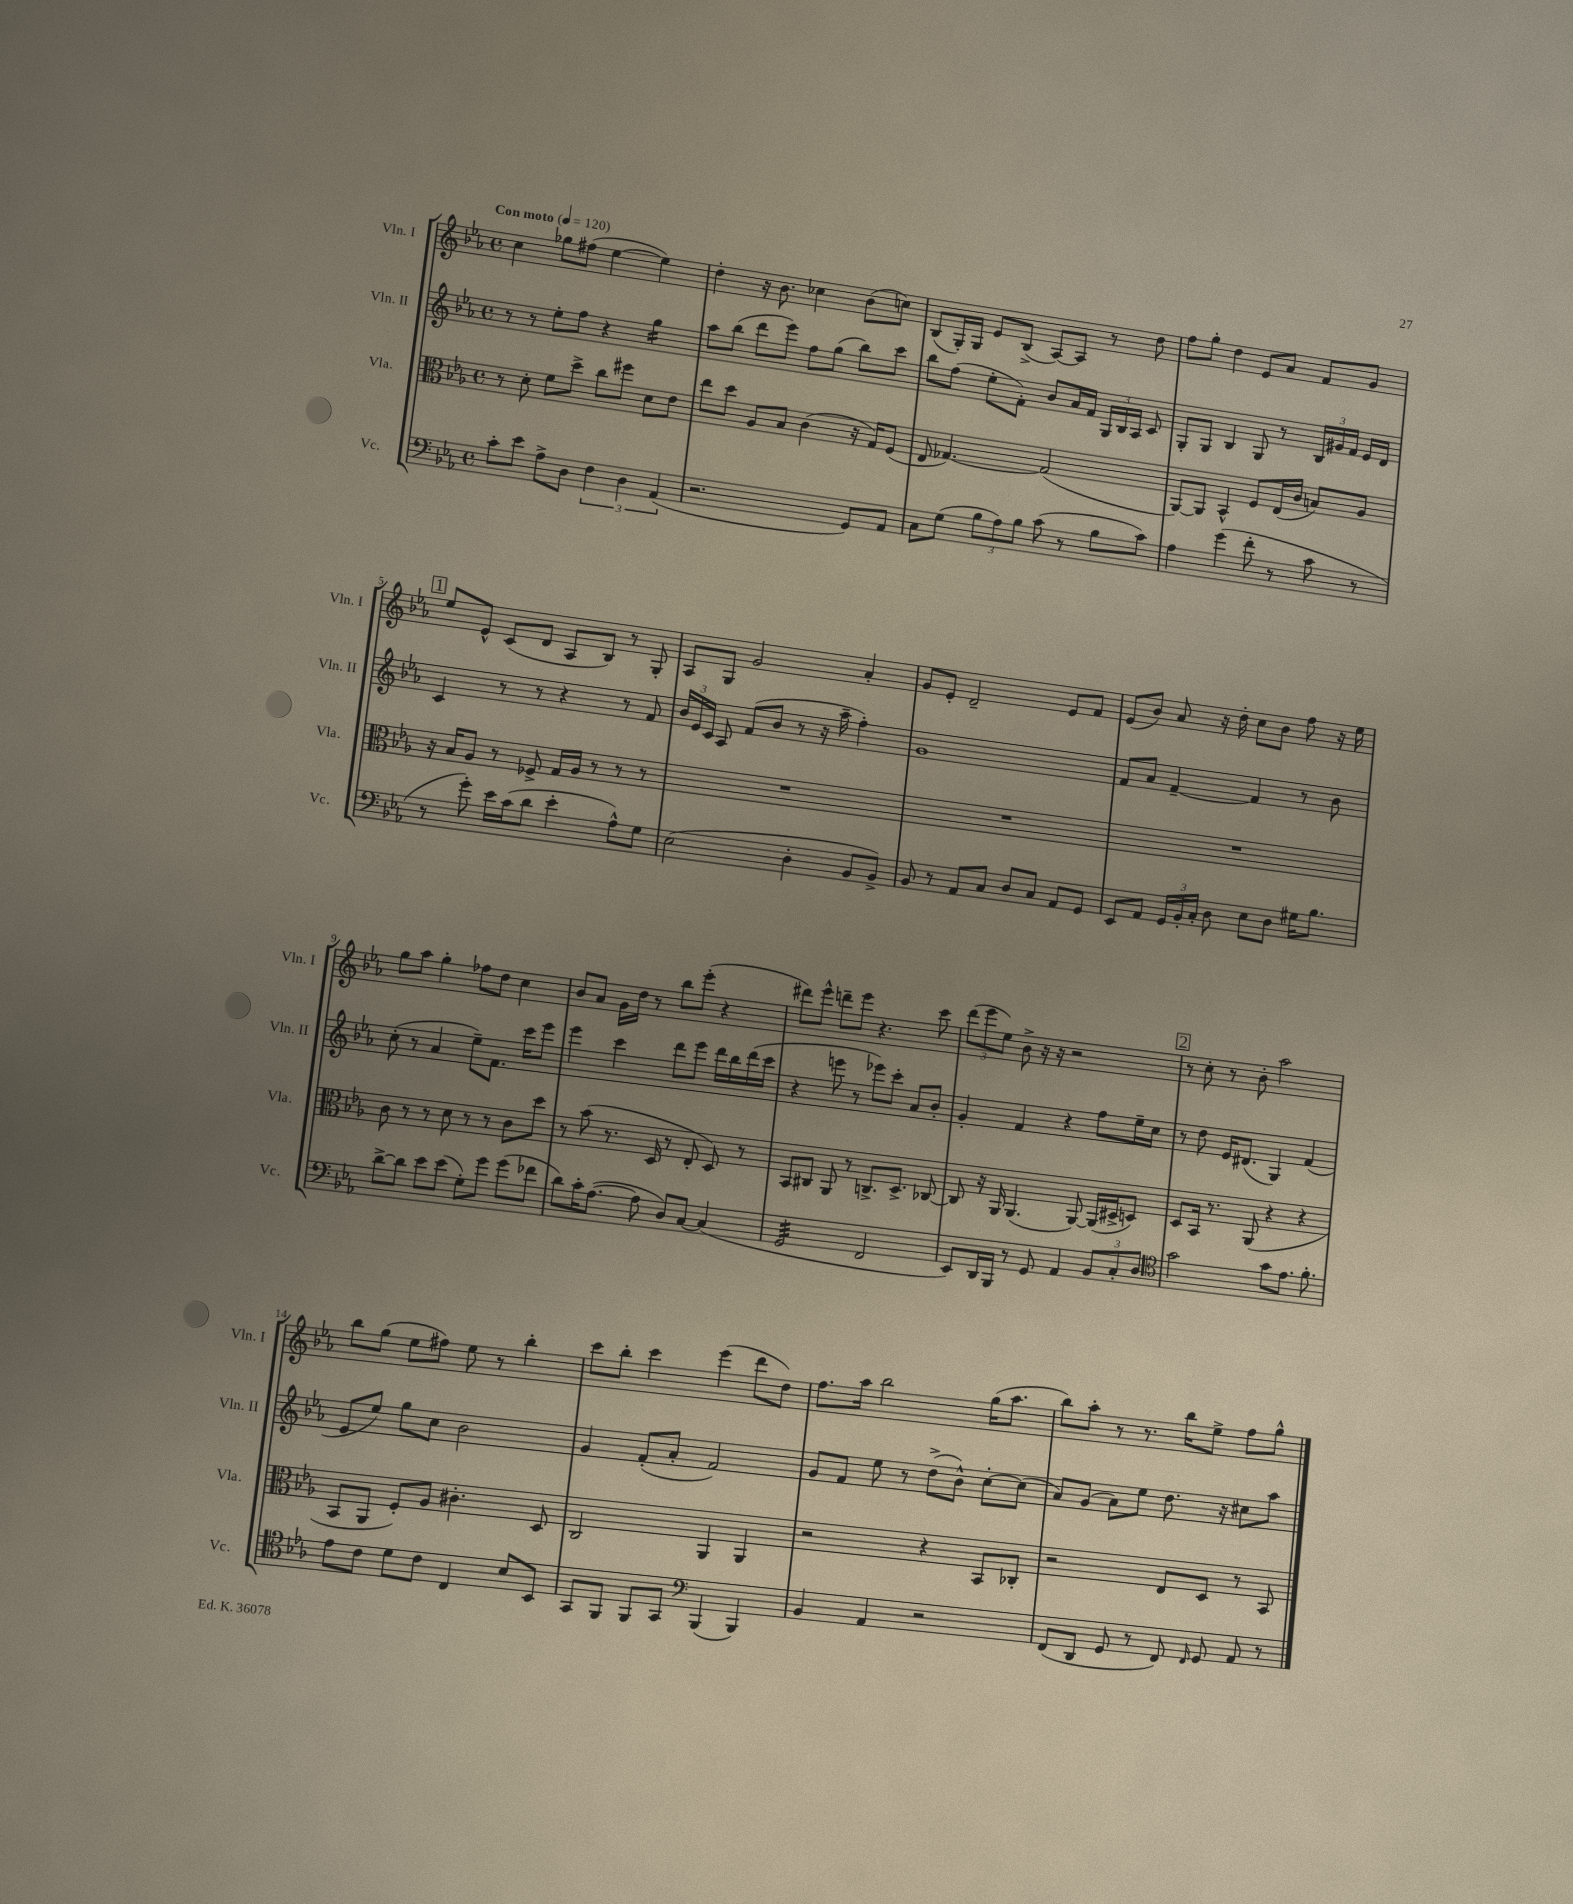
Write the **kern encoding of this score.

**kern	**kern	**kern	**kern
*part4	*part3	*part2	*part1
*staff4	*staff3	*staff2	*staff1
*I"Vc.	*I"Vla.	*I"Vln. II	*I"Vln. I
*I'Vc.	*I'Vla.	*I'Vln. II	*I'Vln. I
*clefF4	*clefC3	*clefG2	*clefG2
*k[b-e-a-]	*k[b-e-a-]	*k[b-e-a-]	*k[b-e-a-]
*M4/4	*M4/4	*M4/4	*M4/4
*met(c)	*met(c)	*met(c)	*met(c)
*MM120	*MM120	*MM120	*MM120
=1	=1	=1	=1
!	!	!	!LO:TX:a:B:t=Con moto
8c'\L	8r	8r	4cc\
8e-\J	8d'\	8r	.
8A-^\L	8f\L	8ee-'\L	8gg-X\L
8D\J	8dd^\J	8ff\J	(8ff#X\J
6F\	8cc\L	4r	[4ee-\
.	8ff#X\J	.	.
6D\	.	.	.
*	*	*tremolo	*
.	8d\L	16gg\LL	4ee-\])
.	.	16gg\	.
(6AA-/	.	.	.
.	8e-\J	16gg\	.
.	.	16gg\JJ	.
*	*	*Xtremolo	*
=2	=2	=2	=2
2.r	8ee-\L	8aa-\L	4dd'\
.	8dd\J	(8bb-\J	.
.	8A-/L	8ddd\L	16r
.	.	.	8.b-\
.	8B-/J	8eee-\J)	.
.	(4c\	8ff\L	4cc-X\
.	.	(8gg\J	.
8GG/L)	16r	8bb-\L)	(8b-\L
.	16G/KL)	.	.
8AA-/J	(8F/J	8ccc\J	8ccn\J)
=3	=3	=3	=3
8C\L	8E-/	8bb-\L	(8B-/L
(8G\J	[4.G-X/)	(8ff\J	16G'/L)
.	.	.	16G/JJ
12B-\L	.	8ee-'\L	8e-/L
12A-\)	.	.	.
.	.	8f'\J)	(8B-^/J
12B-\J	.	.	.
(8c\	(2G-/]	8b-/L	[8A-/L)
8r	.	16a-/L	8A-/J]
.	.	16f/JJ	.
8B-\L	.	24G/LL	8r
.	.	24B-/	.
.	.	24A-/JJ	.
8c\J)	.	8c/	8dd\
=4	=4	=4	=4
4A-\	[8AA-/L)	8G'/L	8ff\L
.	8AA-/J]	8G/J	8gg'\J
(4g\	4BB-^^/	4B-/	4dd\
8f'\	8F/L	8G/	8e-/L
8r	(16E-/L	8r	8a-/J
.	16c/JJ	.	.
8c\	8Bn/L)	24B-/LL	8f/L
.	.	24g#X/	.
.	.	24f/JJ	.
8r	8A-/J	16e-/LL	8g/J
.	.	16d/JJ	.
!!LO:LB:g=z
!!LO:REH:place=s1:t=1
=5	=5	=5	=5
8r	16r	4c/	8ee-/L
.	16B-/KL	.	.
8g'\)	8A-/J	.	8e-^^/J
16e-\LL	8r	8r	(8c/L
(16c\J	.	.	.
8d\J	8F-X^/	8r	8d/J
4e-'\	16G/LL	4r	8A-/L
.	16A-/JJ	.	.
.	8r	.	8B-/J)
8A-^^\L)	8r	8r	8r
8G\J	8r	8f/	8G'/
=6	=6	=6	=6
(2E-\	1r	24b-/LL	8A-/L
.	.	24e-/	.
.	.	24c/JJ	.
.	.	8A-/	8G/J
.	.	(8f/L	2g/
.	.	8b-/J	.
4D'\	.	8r	.
.	.	16r	.
.	.	16aa-~\	.
8BB-/L	.	4ff'\)	4a-'/
8BB-^/J)	.	.	.
=7	=7	=7	=7
8BB-/	1r	1g	8g/L
8r	.	.	8e-'/J
8AA-/L	.	.	2d~/
8C/J	.	.	.
8D/L	.	.	.
8C/J	.	.	.
8AA-/L	.	.	8e-/L
8GG/J	.	.	8f/J
=8	=8	=8	=8
8EE-/L	1r	8f/L	(8e-/L
8AA-/J	.	8a-/J	8b-/J)
24GG/LL	.	[4f~/	8a-/
24BB-'/	.	.	.
24C'/JJ	.	.	.
8D\	.	.	16r
.	.	.	16dd'\
8E-\L	.	4f/]	8cc\L
8D\J	.	.	8b-\J
16G#X\KL	.	8r	8ff\
8.B-\J	.	.	.
.	.	8b-\	16r
.	.	.	16ee-\
!!LO:LB:g=z
=9	=9	=9	=9
[8d^\L	8c\	(8cc'\	8gg\L
8d\J]	8r	8r	8aa-\J
8e-\L	8r	4a-/	4gg'\
(8e-\J	8d\	.	.
8G'\L)	8r	8ee-~\L)	8ff-X\L
8g\J	8r	8.f\J	8dd\J
(8g\L	8c\L	.	4cc\
.	.	16ccc\KL	.
8f-X\J	8dd\J	8eee-\J	.
=10	=10	=10	=10
8d\L)	8r	4eee-\	8b-/L
16c'\K	(8b-\	.	8a-/J
([8.A-\J	.	.	.
.	8.r	4ccc\	16g\LL
.	.	.	16dd\JJ
8A-\]	.	.	8r
.	16D/	.	.
8D/L)	8r	8ddd\L	8bb-\L
[8C/J	8E-'/	8eee-\J	(8eee-'\J
(4C/]	8D/)	16ddd\LL	4r
.	.	16bb-\	.
.	8r	(16ddd\	.
.	.	16ccc\JJ	.
=11	=11	=11	=11
*tremolo	*	*	*
32GG/LLL	8BB-/L	4r	8ddd#X\L)
32GG/	.	.	.
32GG/	.	.	.
32GG/	.	.	.
32GG/	8C#X/J	.	8eee-^^\J
32GG/	.	.	.
32GG/	.	.	.
32GG/	.	.	.
32GG/	8AA-/	8eeen\	8dddn~\L
32GG/	.	.	.
32GG/	.	.	.
32GG/	.	.	.
32GG/	8r	8r	8eee-\J
32GG/	.	.	.
32GG/	.	.	.
32GG/JJJ	.	.	.
*Xtremolo	*	*	*
2FF/	8.Cn^/L	8eee-X\L)	4.r
.	.	8ccc'\J	.
.	8.D^/J	.	.
.	.	8a-/L	.
.	[8C-X/	8b-'/J	8ccc\
=12	=12	=12	=12
8EE-/L)	8C-/]	4g'/	(12ddd\L
.	.	.	12eee-\
16DD/L	16r	.	.
.	.	.	12ee-\J)
16BBB-/JJ	16AA-/	.	.
8r	(4.AA-/	4f/	8b-^\
8GG/	.	.	16r
.	.	.	16r
4AA-/	.	4r	2r
.	[8AA-/)	.	.
12BB-/L	(16AA-/LL]	8ff\L	.
.	16D#X^/J	.	.
12C'/	.	.	.
.	8Dn/J)	16ee-~\L	.
12D/J	.	.	.
.	.	16cc\JJ	.
!!LO:REH:place=s1:t=2
=13	=13	=13	=13
*clefC4	*	*	*
2g\	8D/L	8r	8r
.	16BB-/Jk	8dd\	8cc'\
.	8.r	.	.
.	.	16e-/KL	8r
.	.	(8.d#X/J	.
.	(8AA-/	.	8b-'\
8g\L	4r	4G/)	2aa-\
8.e-\J	.	.	.
.	4r	(4f/	.
8.f'\	.	.	.
!!LO:LB:g=z
=14	=14	=14	=14
8e-\L	8BB-/L	8e-/L	8bb-\L
8c\J	8AA-/J	8ee-/J)	(8gg\J
8d\L	8F'/L)	8gg\L	8ee-\L
8c\J	8A-/J	8cc\J	8ff#X\J)
4C/	4.c#X'\	2b-\	8ee-\
.	.	.	8r
8B-/L	.	.	4bb-'\
8BB-/J	8D/	.	.
=15	=15	=15	=15
8GG/L	2C/	4g/	8ccc\L
8FF/J	.	.	8bb-'\J
8FF/L	.	(8f'/L	4ccc\
8GG/J	.	8a-'/J	.
*clefF4	*	*	*
(4BBB-/	4AA-/	2f/)	(4eee-\
4BBB-/)	4AA-/	.	8ddd\L
.	.	.	8dd\J)
=16	=16	=16	=16
4BB-/	2r	8g/L	8.ff\L
.	.	8f/J	.
.	.	.	16aa-\Jk
4AA-/	.	8ee-\	2bb-\
.	.	8r	.
2r	4r	(8dd^\L	.
.	.	8b-^^\J)	.
.	8BB-/L	[8cc'\L	(16gg\KL
.	.	.	8.aa-\J
.	8C-X'/J	(8cc\J]	.
=17	=17	=17	=17
(8FF/L	2r	8a-/L)	8bb-\L)
8DD/J	.	(8g/J	8aa-'\J
8GG/	.	8a-\L)	8r
8r	.	8ee-\J	8.r
8FF/)	8E-/L	8.dd\	.
.	.	.	16bb-\KL
16qqFF/	.	.	.
8GG/	8D/J	.	8ee-^\J
.	.	16r	.
8AA-/	8r	8cc#X\L	8ff\L
8r	8BB-/	8aa-\J	8gg^^\J
==	==	==	==
*-	*-	*-	*-
